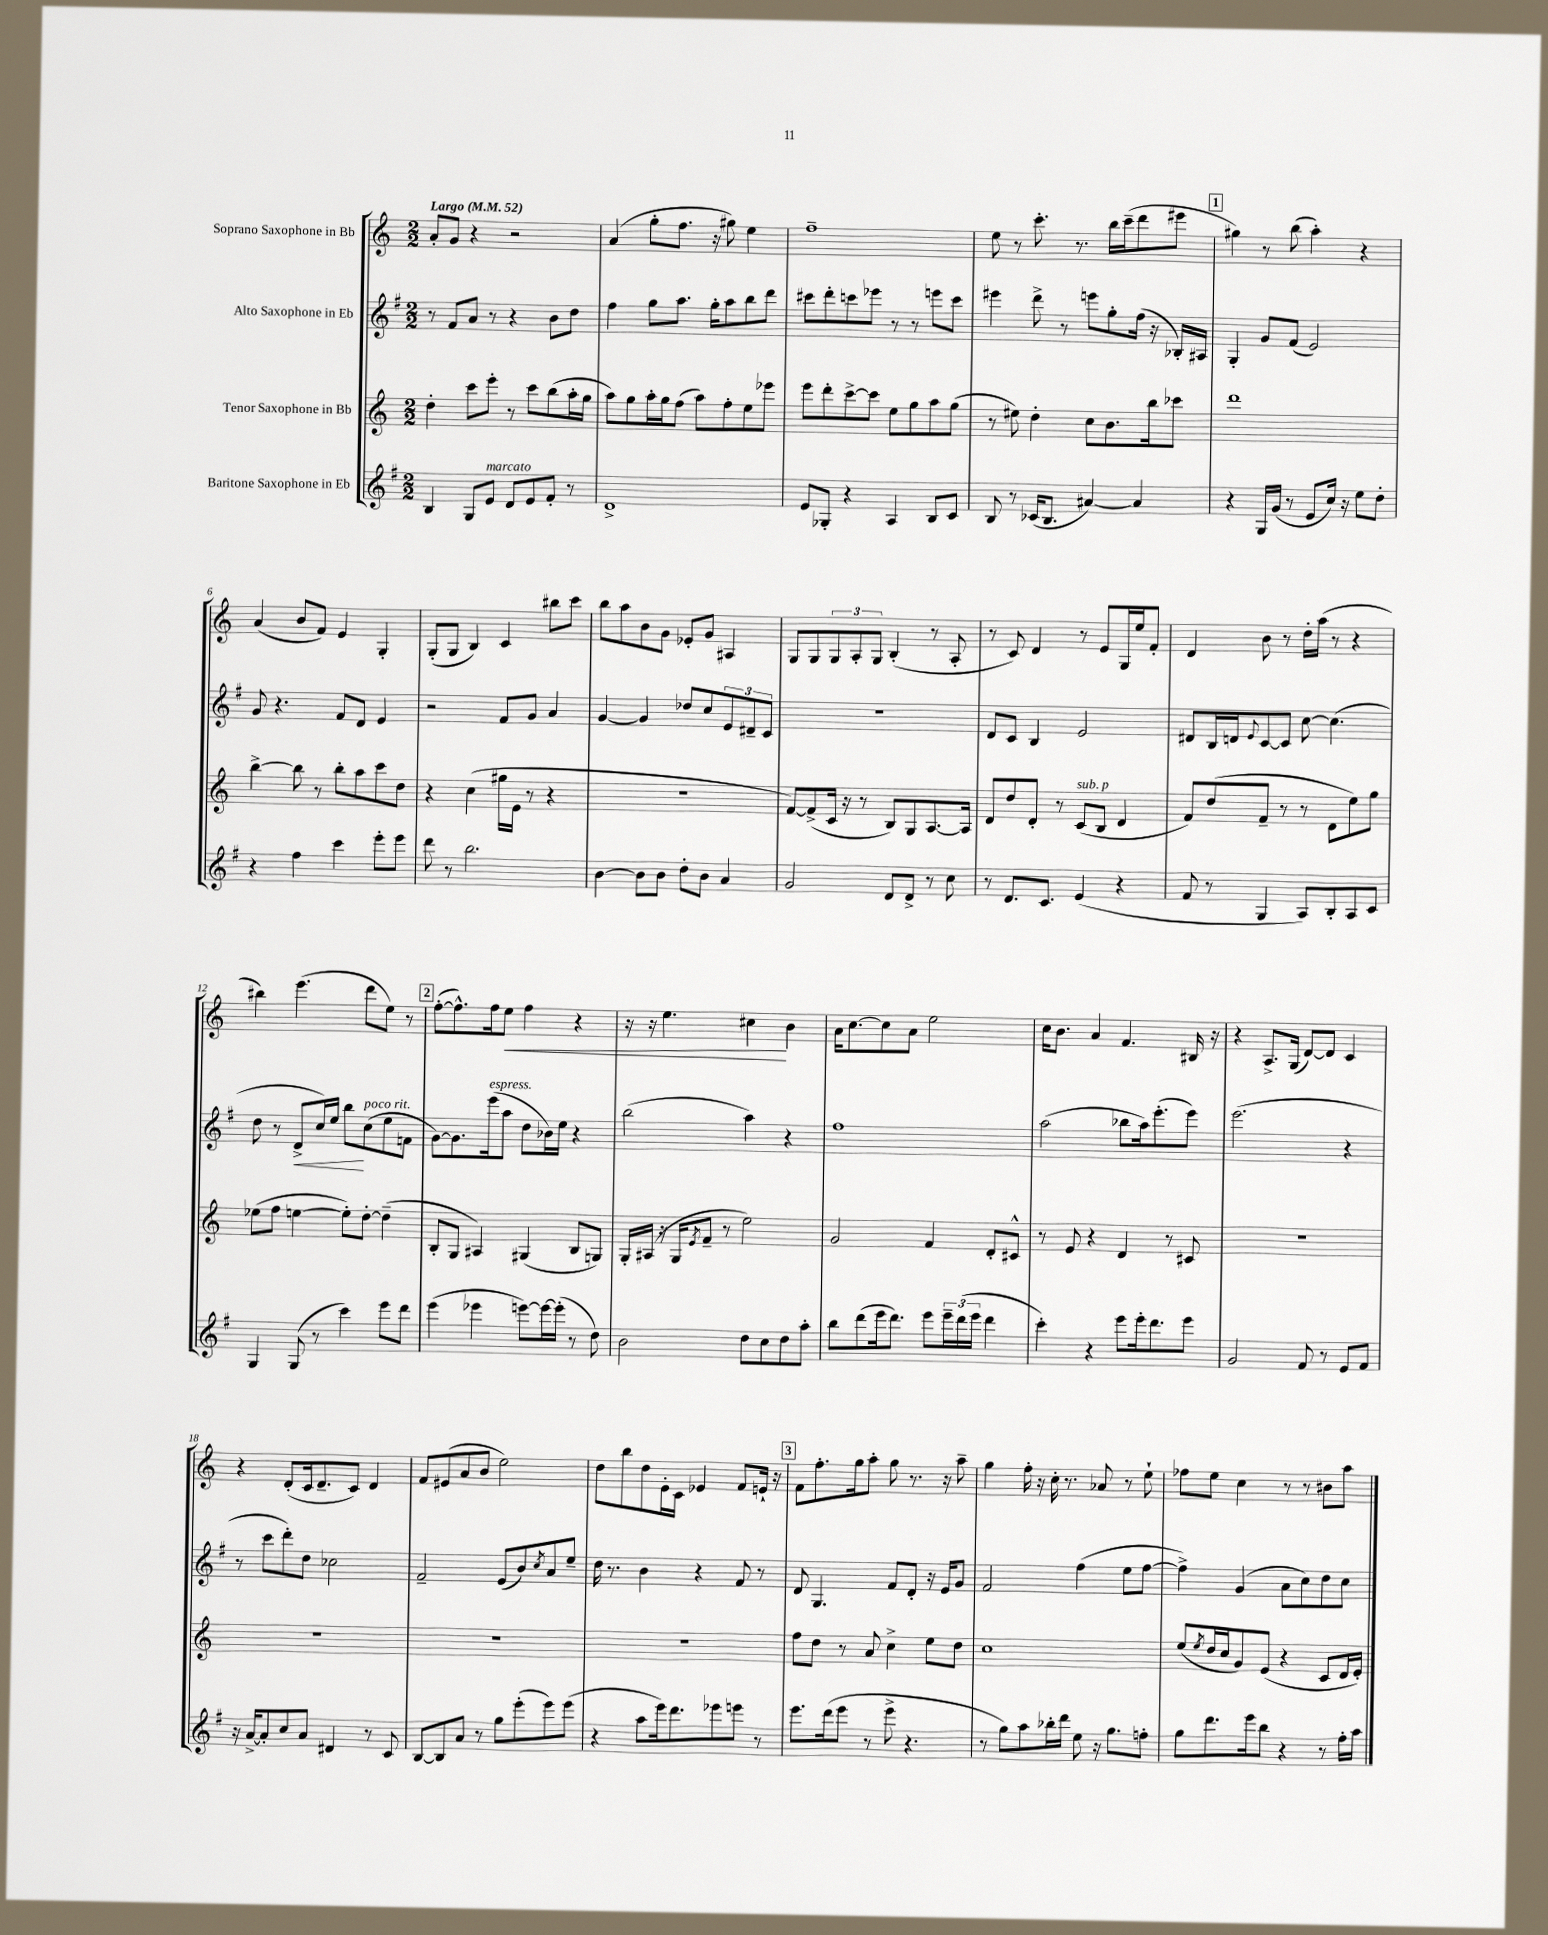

**kern	**kern	**kern	**kern
*staff4	*staff3	*staff2	*staff1
*clefG2	*clefG2	*clefG2	*clefG2
*k[f#]	*k[]	*k[f#]	*k[]
*M2/2	*M2/2	*M2/2	*M2/2
*MM52	*MM52	*MM52	*MM52
4B	4dd'	8r	8a'
.	.	8f#	8g
8G	8ccc	8a	4r
8e	8eee'	8r	.
8d	8r	4r	2r
8e	8ccc	.	.
8f#'	(8bb	8b	.
8r	16aa'	8dd	.
.	16gg	.	.
=	=	=	=
1d^	8aa)	4ff#	(4a
.	8gg	.	.
.	16aa'	8gg	8gg'
.	16gg	.	.
.	(8ff	8.aa	8.ff
.	8aa)	.	.
.	.	16gg'	16r
.	8ff'	8aa	8gg#)
.	8ee	8bb	4ee
.	8eee-	8ddd	.
=	=	=	=
8e	8eee	8ccc#	1ff~
8G-'	8ddd'	8ddd'	.
4r	[8ccc^	8ccc	.
.	8ccc]	8eee-	.
4A	8ee	8r	.
.	8gg	8r	.
8B	8aa	8eee	.
8c	(8gg	8ccc	.
=	=	=	=
8B	8r	4eee#	8ee
8r	8ee#)	.	8r
(16c-	4dd'	8ddd^	8.ccc'
8.B	.	.	.
.	.	8r	.
.	.	.	8.r
[4a#)	8cc	8eee	.
.	8.b	8gg'	16bb
.	.	.	(16ccc~
4a#]	.	(16ff#	8ddd
.	16bb	16r	.
.	8ccc-	16B-')	8eee#
.	.	16A#	.
=	=	=	=
4r	1ddd	4G'	4gg#)
16G	.	8g	8r
(16g	.	.	.
8r	.	(8f#	(8bb
8e	.	2e)	4aa')
16cc)	.	.	.
16r	.	.	.
8ee	.	.	4r
8dd'	.	.	.
=	=	=	=
4r	[4bb^	8g	(4a
.	.	4.r	.
4ff#	8bb]	.	8b
.	8r	.	8f)
4ccc	8bb'	8f#	4e
.	8aa	8d	.
8eee'	8ccc	4e	4G'
8eee	8dd	.	.
=	=	=	=
8ddd	4r	2r	(8G'
8r	.	.	8G
2.bb	(4cc	.	4B)
.	16gg#	8f#	4c
.	16e	.	.
.	8r	8g	.
.	4r	4a	8bb#
.	.	.	8ccc
=	=	=	=
[4b	1r	[4g	8bb
.	.	.	8aa
8b]	.	4g]	8b
8b	.	.	8g
8dd'	.	8dd-	8e-'
8b	.	8cc	8g
4a	.	12e	4A#
.	.	12d#~	.
.	.	12c	.
=	=	=	=
2g	[8f)	1r	8G
.	(8f^]	.	8G
.	16c	.	12G
.	16r	.	.
.	.	.	12A'
.	8r	.	.
.	.	.	12G
8d	8B)	.	(4B'
8d^	8G	.	.
8r	[8.A	.	8r
8cc	.	.	8A'
.	16A]	.	.
=	=	=	=
8r	8d	8d	8r
8.d	8dd	8c	8c)
.	8d'	4B	4d
8.c	.	.	.
.	8r	.	.
(4e	(8c	2e	8r
.	8B	.	8e
4r	4d	.	16G
.	.	.	16ee
.	.	.	8f'
=	=	=	=
8f#	8f)	8d#	4d
8r	(8dd	16B	.
.	.	16d	.
.	.	8qqe	.
4G	8f~	[8c	8b
.	8r	8c]	8r
8A)	8r	[8cc	16dd'
.	.	.	(16aa
8B'	8d	(4.cc]	8r
8A	8ee)	.	4r
8c	8gg	.	.
=	=	=	=
4G	(8ee-	8dd	4bb#)
.	8ff	8r	.
(8G	[4ee	8d^	(4.eee
8r	.	16cc)	.
.	.	16ee	.
4ccc)	8ee'])	8bb	.
.	[8dd'	(8cc	8ddd
8eee	(4dd~]	8ee	8ee)
8ddd	.	8f	8r
=	=	=	=
(4eee	8B'	[8g)	([8ff'
.	8G	8.g]	8.ff^^])
4eee-	4A#)	.	.
.	.	(16eee	16ff
.	.	8aa	8ee
[8eee)	(4G#	8dd	4ff
16eee_	.	16b-)	.
(16eee']	.	16ee	.
8r	8B	4r	4r
8dd)	8G)	.	.
=	=	=	=
2b	16G'	(2bb	16r
.	(16A#	.	16r
.	16r	.	4.ee
.	16G	.	.
.	8qe	.	.
.	8f~	.	.
.	8r	.	.
8dd	2ee)	4aa)	4cc#
8cc	.	.	.
8dd	.	4r	4b
8aa'	.	.	.
=	=	=	=
8bb	2g	1ff#	16a
.	.	.	[8.cc
(8ddd	.	.	.
16eee	.	.	8cc]
8.ddd)	.	.	.
.	.	.	8a
8eee	4f	.	2ee
24eee~	.	.	.
(24ddd	.	.	.
24eee	.	.	.
4ddd	8d'	.	.
.	8c#^^	.	.
=	=	=	=
4ccc')	8r	(2aa	16cc
.	.	.	8.b
.	8e	.	.
4r	4r	.	4a
8eee	4d	8bb-	4.f
16eee'	.	16aa)	.
8.ddd	.	(8.eee'	.
.	8r	.	.
8eee	8c#	8eee)	16B#
.	.	.	16r
=	=	=	=
2g	1r	(2.eee	4r
.	.	.	8.A^
.	.	.	(16G
8f#	.	.	[8d)
8r	.	.	8d]
8e	.	4r	4c
8f#	.	.	.
=	=	=	=
16r	1r	8r	4r
[16a^	.	.	.
8a']	.	8ccc	.
8cc	.	8ddd')	(8d'
8a	.	8dd	16c
.	.	.	8.d~
4d#	.	2cc-	.
.	.	.	8c)
8r	.	.	4d
8c	.	.	.
=	=	=	=
[8B	1r	2f#~	8f
8B]	.	.	(8e#
8a	.	.	8a
8r	.	.	8b
8gg	.	(8e	2ee)
(8eee'	.	8b)	.
.	.	8qcc	.
8eee)	.	8a	.
(8eee	.	8ee~	.
=	=	=	=
4r	1r	16dd	8dd
.	.	8.r	.
.	.	.	8bb
8aa	.	4b	8dd
16eee)	.	.	16e'
8.ddd	.	.	16c
.	.	4r	4e-
8eee-	.	.	.
8eee	.	8f#	8f
8r	.	8r	16e`
.	.	.	16r
=	=	=	=
8.eee	8ff	8d	8f
.	8dd	4.G	8.ff'
(16ddd	.	.	.
8eee	8r	.	.
.	.	.	16gg
8r	8a	.	8aa'
8eee^	4cc^	8f#	8gg
4.r	.	8d'	8.r
.	8ee	16r	.
.	.	16e	16r
.	8dd	8g	8aa~
=	=	=	=
8r	1cc	2f#	4gg
8gg)	.	.	.
8aa	.	.	16ff'
.	.	.	16r
16bb-'	.	.	16cc'
16ddd	.	.	8.r
8ee	.	(4ff#	.
16r	.	.	8a-
8.gg	.	.	.
.	.	8ee	8r
8ff'	.	[8ff#	8ee`
=	=	=	=
8gg	(8ee	4ff#^])	8ff-
.	8qee	.	.
8.ddd	16dd	.	8ee
.	16cc	.	.
.	8g)	(4g	4cc
16eee	.	.	.
8bb	(8e	.	.
4r	4r	8a	8r
.	.	8cc)	8r
8r	8c	8dd	8b#
16ff#'	16d	8cc	8aa
16aa	16e')	.	.
==	==	==	==
*-	*-	*-	*-
